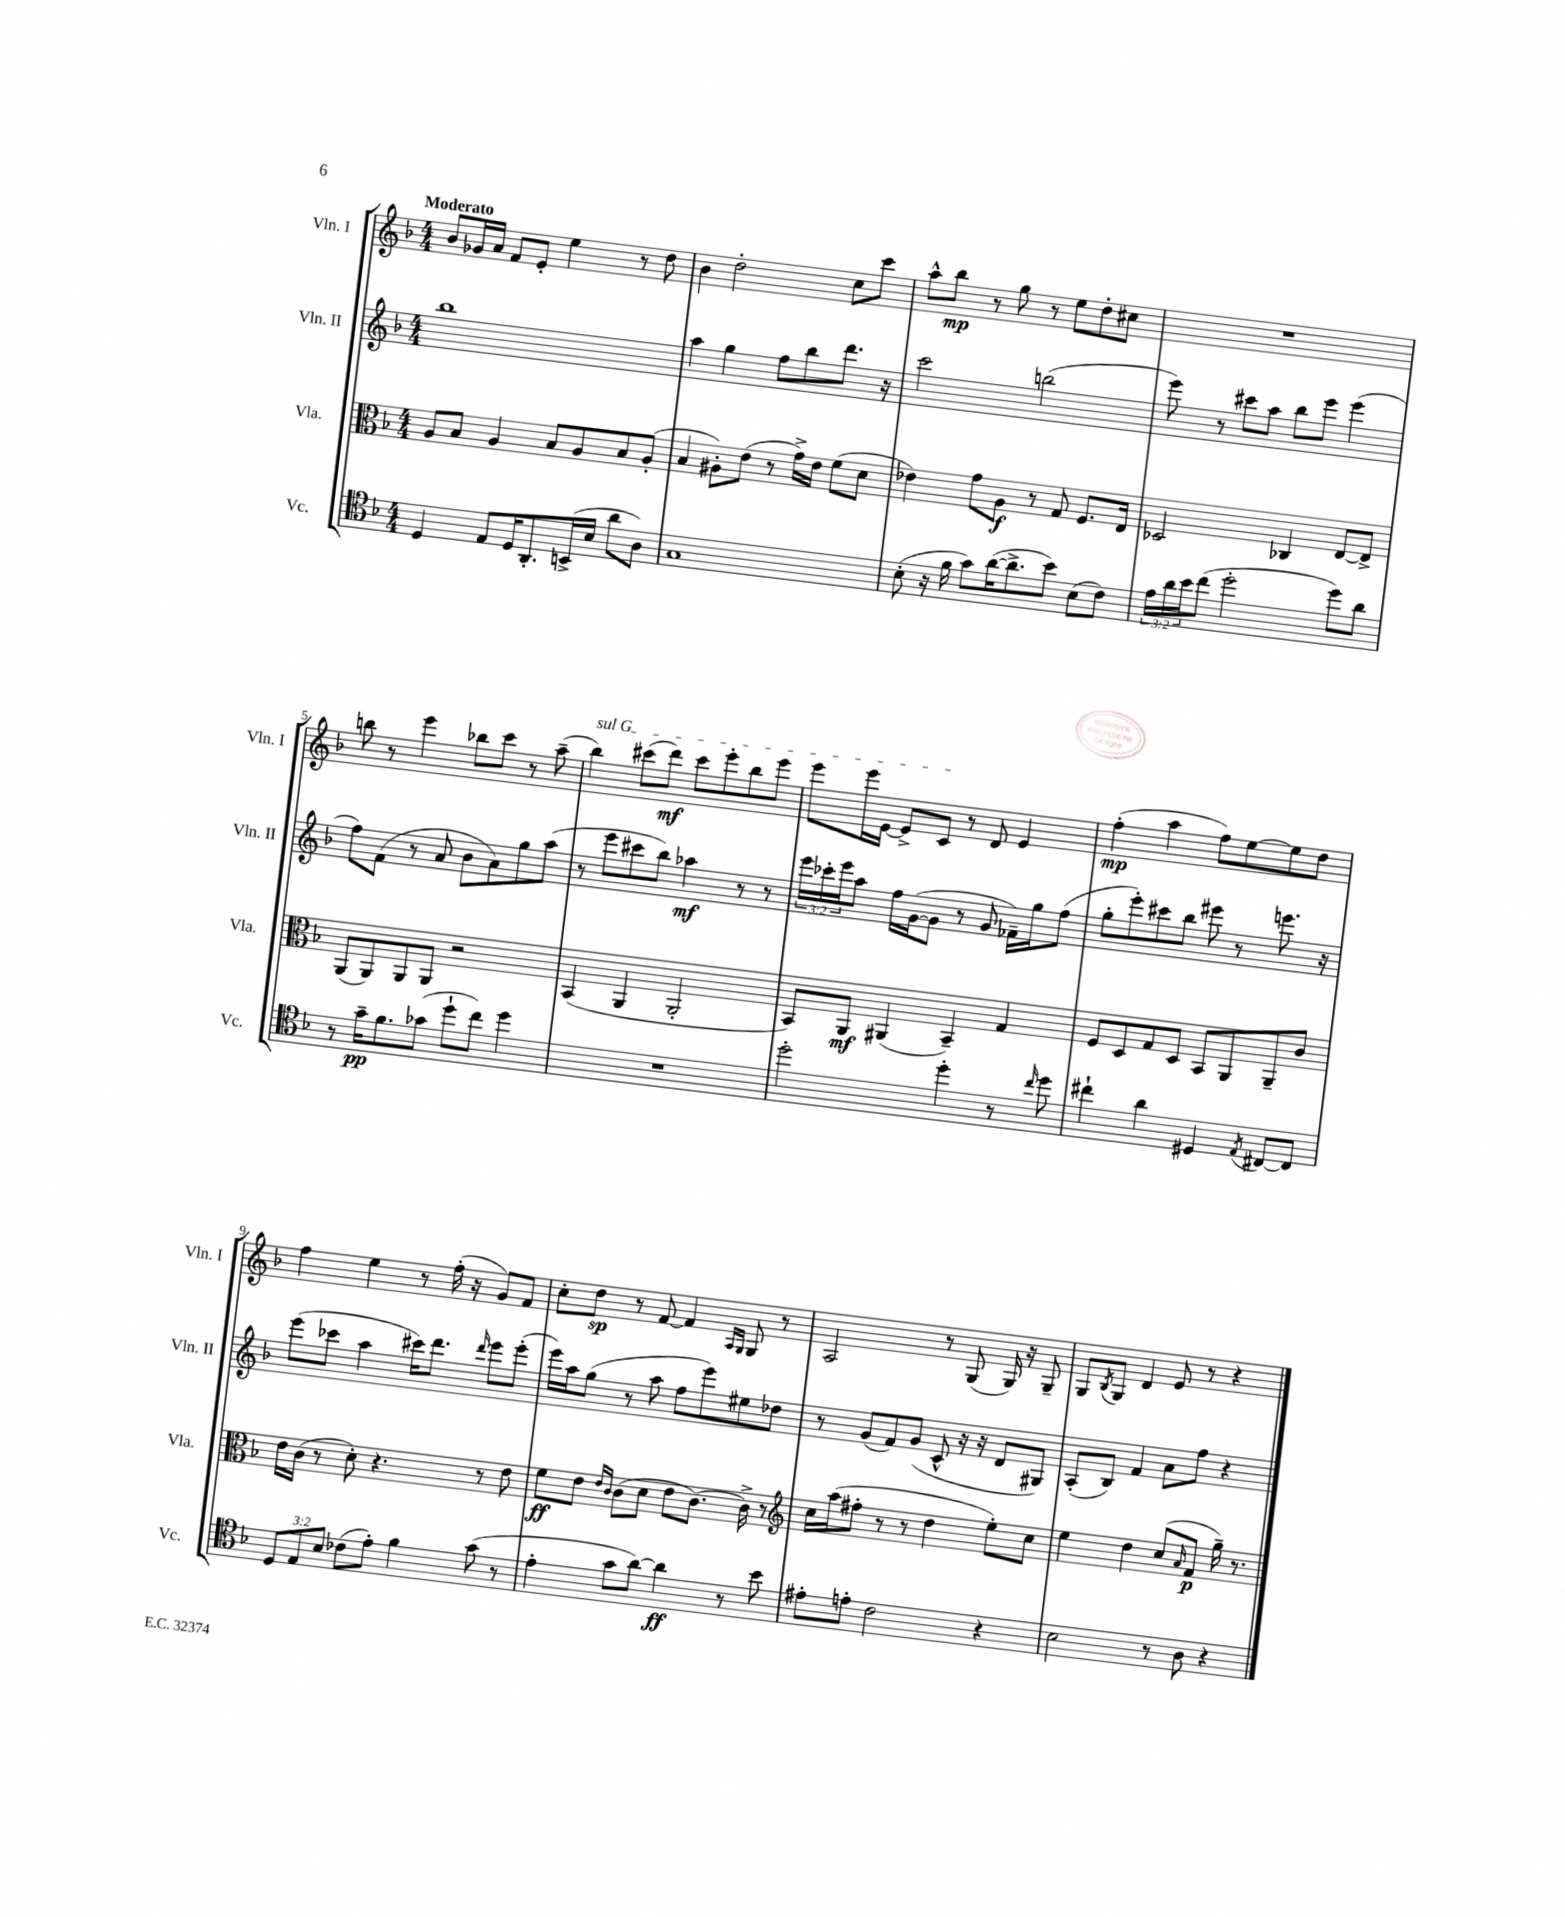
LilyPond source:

<<
\new StaffGroup <<
\new Staff = "s0" \with { instrumentName = "Vln. I" shortInstrumentName = "Vln. I" } {
    \clef treble \key f \major \numericTimeSignature \time 4/4 \tempo "Moderato"
    bes'8 ges'16 a'16 f'8 e'8-. e''4 r8 d''8 |
    bes'4 d''2-. c''8 c'''8 |
    a''8-^ bes''8\mp r8 g''8 r8 e''8 d''8-. cis''8 |
    R1 |
    b''8 r8 e'''4 bes''8 c'''8 r8 a''8--( |
    \once \override TextSpanner.bound-details.left.text = \markup { \italic "sul G" } bes''4\startTextSpan) cis'''8( d'''8\mf) cis'''8 e'''8-. bes''8 e'''8 |
    e'''8 e'''16 e'16~ e'8-> c'8\stopTextSpan r8 d'8 e'4 |
    f''4-.\mp( a''4 f''8) e''8~ e''8 d''8 |
    f''4 e''4 r8 f''16-.( r16 g'8) f'8 |
    c''8-. d''8\sp r8 f'8~ f'4 \grace { a16 g16 } g8 r8 |
    a2 r8 g8( g16) r16 g8-- |
    g8 \acciaccatura { bes8 } g8 d'4 e'8 r8 r4 \bar "|." |
}
\new Staff = "s1" \with { instrumentName = "Vln. II" shortInstrumentName = "Vln. II" } {
    \clef treble \key f \major \numericTimeSignature \time 4/4 \override Staff.TupletNumber.text = #tuplet-number::calc-fraction-text
    bes''1 |
    a''4 g''4 f''8 bes''8 d'''8. r16 |
    c'''2 b''2( |
    e'''8) r8 cis'''8 a''8 bes''8 e'''8 e'''4( |
    f''8) f'8( r8 a'8 bes'8 a'8) g''8 a''8( |
    r8 e'''8 cis'''8 bes''8) aes''4\mf r8 r8 |
    \tuplet 3/2 { e'''16 ces'''16-. e'''16 } a''8 f''16 g'16~( g'8 r8 g'8 fes'16--) g''16 f''8( |
    g''8-. e'''8-.) cis'''8 bes''8 eis'''8 r8 e'''8. r16 |
    e'''8( ces'''8 a''4 cis'''16) d'''8. \grace { d'''16 } e'''8 e'''8-.( |
    e'''16) a''16 g''8( r8 a''8 f''8 e'''8) eis''8 des''8 |
    r8 g'8( f'8) g'8( c'8-^ r16 r16 d'8 gis8) |
    a8-.( bes8) f'4 a'8 f''8 r4 \bar "|." |
}
\new Staff = "s2" \with { instrumentName = "Vla." shortInstrumentName = "Vla." } {
    \clef alto \key f \major \numericTimeSignature \time 4/4
    a8 bes8 a4 bes8 a8 bes8 a8-.( |
    bes4 ais8-.) e'8( r8 g'16->) e'16 f'8( d'8 |
    ees'4) g'8 a8\f r8 g8 f8. e16 |
    des2 ces4 e8~ e8-> |
    a,8( a,8) a,8 a,8 r2 |
    bes,4( a,4 a,2-. |
    bes,8) a,8\mf ais,4( bes,4--) g4 |
    f8 d8 g8 d8 bes,8 a,8 a,8-- c'8 |
    e'16 c'16( r8 d'8-.) r4. r8 e'8 |
    f'8\ff e'8 \grace { e'16 c'16 } c'8( d'8 e'8 c'8.~) c'16-> r8 |
    \clef treble c''16 a''16( fis''8-. r8 r8 d''4 e''8-.) c''8 |
    e''4 d''4 c''8( \grace { a'16 } f'8\p g''16--) r8. \bar "|." |
}
\new Staff = "s3" \with { instrumentName = "Vc." shortInstrumentName = "Vc." } {
    \clef tenor \key f \major \numericTimeSignature \time 4/4 \override Staff.TupletNumber.text = #tuplet-number::calc-fraction-text
    d4 e8 d16 a,8.-. b,16->( bes16 a'8 a8) |
    g1 |
    bes8-.( r16 f'16 g'8) a'16~( a'8.-> bes'8) bes8( c'8) |
    \tuplet 3/2 { e'16 a'16 bes'16 } c''8( d''2-. d''8) a'8 |
    r8 g'16--\pp f'8. ges'8( d''8-! c''8) d''4 |
    R1 |
    d''2-. d''4-. r8 \grace { c''16 } d''8 |
    cis''4-! a'4 dis4 \acciaccatura { e8 } cis8~ cis8 |
    \tuplet 3/2 { d8 e8 bes8 } ces'8( e'8-.) f'4 g'8( r8 |
    e'4-. g'8 a'8~) a'4\ff r8 bes'8 |
    eis'8-. e'8-. c'2 r4 |
    bes2 r8 a8 r4 \bar "|." |
}
>>
>>
